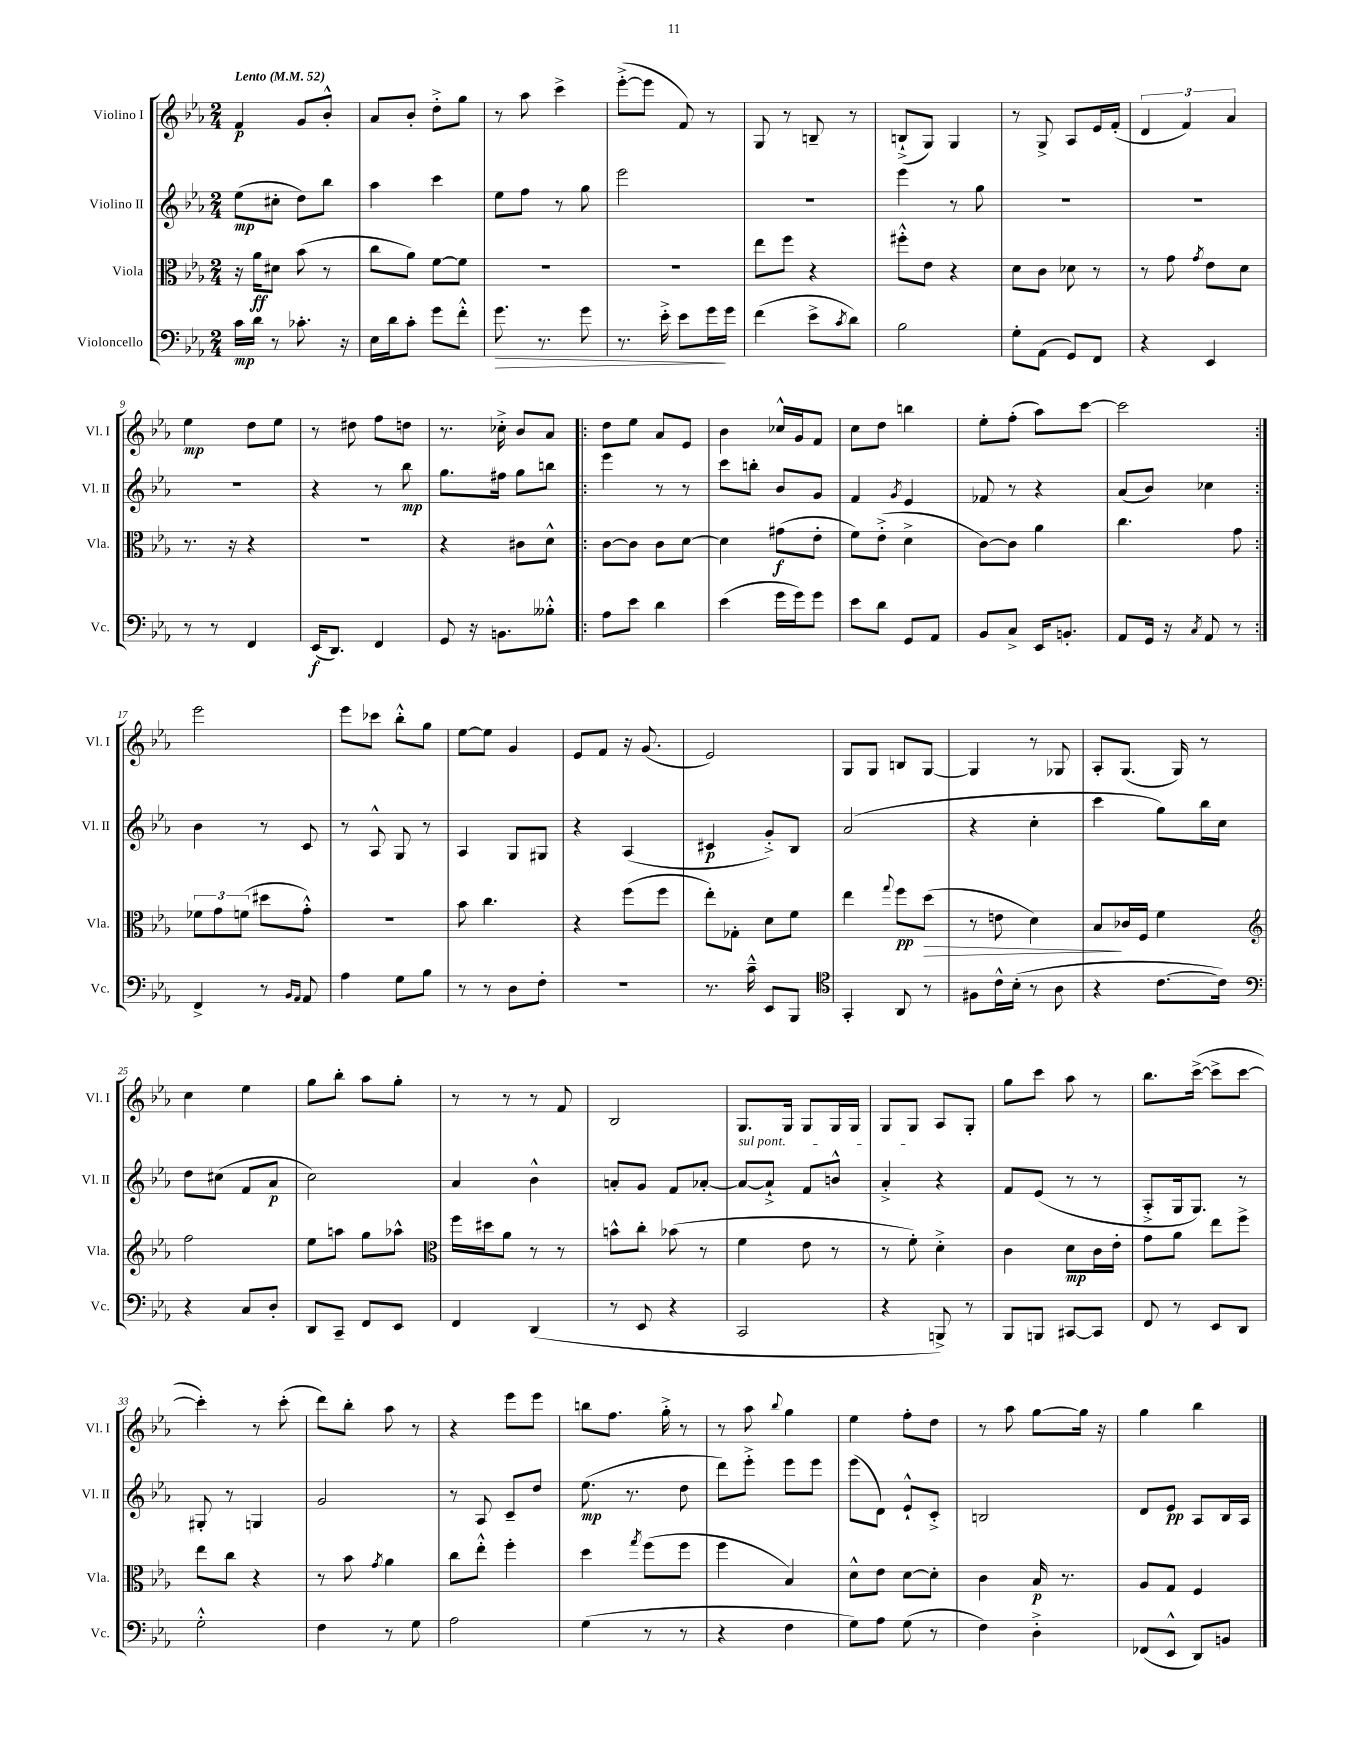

**kern	**kern	**kern	**kern
*staff4	*staff3	*staff2	*staff1
*clefF4	*clefC3	*clefG2	*clefG2
*k[b-e-a-]	*k[b-e-a-]	*k[b-e-a-]	*k[b-e-a-]
*M2/4	*M2/4	*M2/4	*M2/4
*MM52	*MM52	*MM52	*MM52
16c	16r	(8ee-	4f
16d	16a-	.	.
8r	8d#	8cc#'	.
8.c-'	(8b-	8dd)	8g
.	8r	8bb-	8b-'^^
16r	.	.	.
=	=	=	=
16E-	8cc	4aa-	8a-
16d	.	.	.
8c'	8a-)	.	8b-'
8g	[8f	4ccc	8dd'^
8f'^^	8f]	.	8gg
=	=	=	=
8.g	2r	8ee-	8r
.	.	8ff	8aa-
8.r	.	.	.
.	.	8r	4ccc^
8g	.	8gg	.
=	=	=	=
8.r	2r	2eee-	([8eee-'^
.	.	.	8eee-]
16e-'^	.	.	.
8e-	.	.	8f)
16g	.	.	8r
16g	.	.	.
=	=	=	=
(4f	8ee-	2r	8G
.	8ff	.	8r
8e-^	4r	.	8B~
8qc	.	.	.
8d)	.	.	8r
=	=	=	=
2B-	8ff#'^^	4eee-	(8B`^
.	8e-	.	8G)
.	4r	8r	4G
.	.	8gg	.
=	=	=	=
8G'	8d	2r	8r
(8AA-	8c	.	8G^
8GG)	8d-	.	8A-
8FF	8r	.	16e-
.	.	.	(16f'
=	=	=	=
4r	8r	2r	6d
.	8g	.	.
.	.	.	6f)
.	8qg	.	.
4EE-	8e-	.	.
.	.	.	6a-
.	8d	.	.
=	=	=	=
8r	8.r	2r	4ee-
8r	.	.	.
.	16r	.	.
4FF	4r	.	8dd
.	.	.	8ee-
=	=	=	=
(16EE-	2r	4r	8r
8.DD)	.	.	.
.	.	.	8dd#
4FF	.	8r	8ff
.	.	8bb-	8dd
=	=	=	=
8GG	4r	8.gg	8.r
16r	.	.	.
8.BB	.	16ff#	16cc-'^
.	8c#	8gg	8b-
8B--'^^	8d^^	8bb	8a-
=!|:	=!|:	=!|:	=!|:
8A-	[8c	4eee-	8dd
8e-	8c]	.	8ee-
4d	8c	8r	8a-
.	[8d	8r	8e-
=	=	=	=
(4e-	4d]	8ccc	4b-
.	.	8bb'	.
16g	(8g#	8b-	16cc-^^
16g)	.	.	16g
8g	8e-'	8g	8f
=	=	=	=
8e-	8f)	4f	8cc
8d	(8e-'^	.	8dd
.	.	8qg	.
8GG	4d^	4e-	4bb
8AA-	.	.	.
=	=	=	=
8BB-	[8c)	8f-	8ee-'
8C^	8c]	8r	(8ff'
16EE-	4a-	4r	8aa-)
8.BB'	.	.	.
.	.	.	[8ccc
=	=	=	=
8AA-	4.cc	(8a-	2ccc]
16GG	.	8b-)	.
16r	.	.	.
8qC	.	.	.
8AA-	.	4cc-	.
8r	8g	.	.
=:|!	=:|!	=:|!	=:|!
4FF^	12f-	4b-	2eee-
.	12g	.	.
.	(12f	.	.
8r	8dd#	8r	.
16qqBB-	.	.	.
16qqAA-	.	.	.
8AA-	8g'^^)	8c	.
=	=	=	=
4A-	2r	8r	8eee-
.	.	8A-^^	8ccc-
8G	.	8G	8bb-'^^
8B-	.	8r	8gg
=	=	=	=
8r	8b-	4A-	[8ee-
8r	4.cc	.	8ee-]
8D	.	8G	4g
8F'	.	8G#	.
=	=	=	=
2r	4r	4r	8e-
.	.	.	8f
.	(8ff	(4A-	16r
.	.	.	(8.g
.	8ff	.	.
=	=	=	=
8.r	8ee-')	4c#	2e-)
.	8G-'	.	.
16c~^^	.	.	.
8EE-	8d	8g'^)	.
8BBB-	8f	8B-	.
=	=	=	=
*clefC4	*	*	*
4GG'	4ee-	(2a-	8G
.	.	.	8G
.	8qqgg	.	.
8AA-	8ff	.	8B
8r	(8dd	.	[8G
=	=	=	=
8F#	8r	4r	4G]
16c^^	8e	.	.
(16B-'	.	.	.
8r	4d)	4cc'	8r
8A-	.	.	8G-
=	=	=	=
4r	8B-	4ccc	8A-'
.	16c-	.	(8.G
.	16F	.	.
[8.c	4f	8gg)	.
.	.	.	16G)
.	.	16bb-	8r
16c])	.	16cc	.
=	=	=	=
*clefF4	*clefG2	*	*
4r	2ff	8dd	4cc
.	.	(8cc#	.
8C	.	8f	4ee-
8D'	.	8a-	.
=	=	=	=
8DD	8ee-	2cc)	8gg
8CC~	8aa	.	8bb-'
8FF	8gg	.	8aa-
8EE-	8aa-^^	.	8gg'
=	=	=	=
*	*clefC3	*	*
4FF	16ff	4a-	8r
.	16dd#	.	.
.	8a-	.	8r
(4DD	8r	4b-^^	8r
.	8r	.	8f
=	=	=	=
8r	8b^^	8a'	2B-
8EE-	8cc'	8g	.
4r	(8b-	8f	.
.	8r	[8a-'	.
=	=	=	=
2CC	4f	8a-_	8.G
.	.	8a-`^]	.
.	.	.	16G
.	8e-	8f	8G
.	8r	8b^^	16G
.	.	.	16G
=	=	=	=
4r	8r	4a-'^	8G
.	8f')	.	8G
8BBB^)	4d'^	4r	8A-
8r	.	.	8G'
=	=	=	=
8BBB-	4c	8f	8gg
8BBB	.	(8e-	8ccc
[8CC#	8d	8r	8aa-
8CC#]	16c	8r	8r
.	16e-'	.	.
=	=	=	=
8FF	8g	8A-'^	8.bb-
8r	8a-	16G	.
.	.	8.G)	([16ccc^
8EE-	8ee-	.	8ccc^]
8DD	8ff^	8r	[8ccc
=	=	=	=
2G'^^	8ee-	8G#'	4ccc'])
.	8cc	8r	.
.	4r	4G	8r
.	.	.	(8ccc'
=	=	=	=
4F	8r	2g	8ddd)
.	8b-	.	8bb-'
.	8qg	.	.
8r	4a-	.	8aa-
8G	.	.	8r
=	=	=	=
2A-	8cc	8r	4r
.	8ee-'^^	8A-	.
.	4ff'	8c~	8eee-
.	.	8dd	8eee-
=	=	=	=
(4G	4dd	(8.ee-	8bb
.	.	.	8.ff
.	.	8.r	.
.	8qgg	.	.
8r	(8ff	.	.
.	.	.	16gg'^
8r	8ff	8dd	8r
=	=	=	=
4r	4ff	8ddd)	8r
.	.	8eee-'^	8aa-
.	.	.	8qqbb-
4F	4B-)	8eee-	4gg
.	.	8eee-	.
=	=	=	=
8G)	8d^^	(8eee-	4ee-
8A-	8e-	8d)	.
(8G	[8d	8e-`^^	8ff'
8r	8d']	8c'^	8dd
=	=	=	=
4F)	4c	2B	8r
.	.	.	8aa-
4D'^	16B-	.	[8gg
.	8.r	.	.
.	.	.	16gg]
.	.	.	16r
=	=	=	=
(8FF-	8A-	8d	4gg
8EE-^^	8G	8e-	.
8DD)	4F	8A-	4bb-
8BB	.	16B-	.
.	.	16A-	.
==	==	==	==
*-	*-	*-	*-
